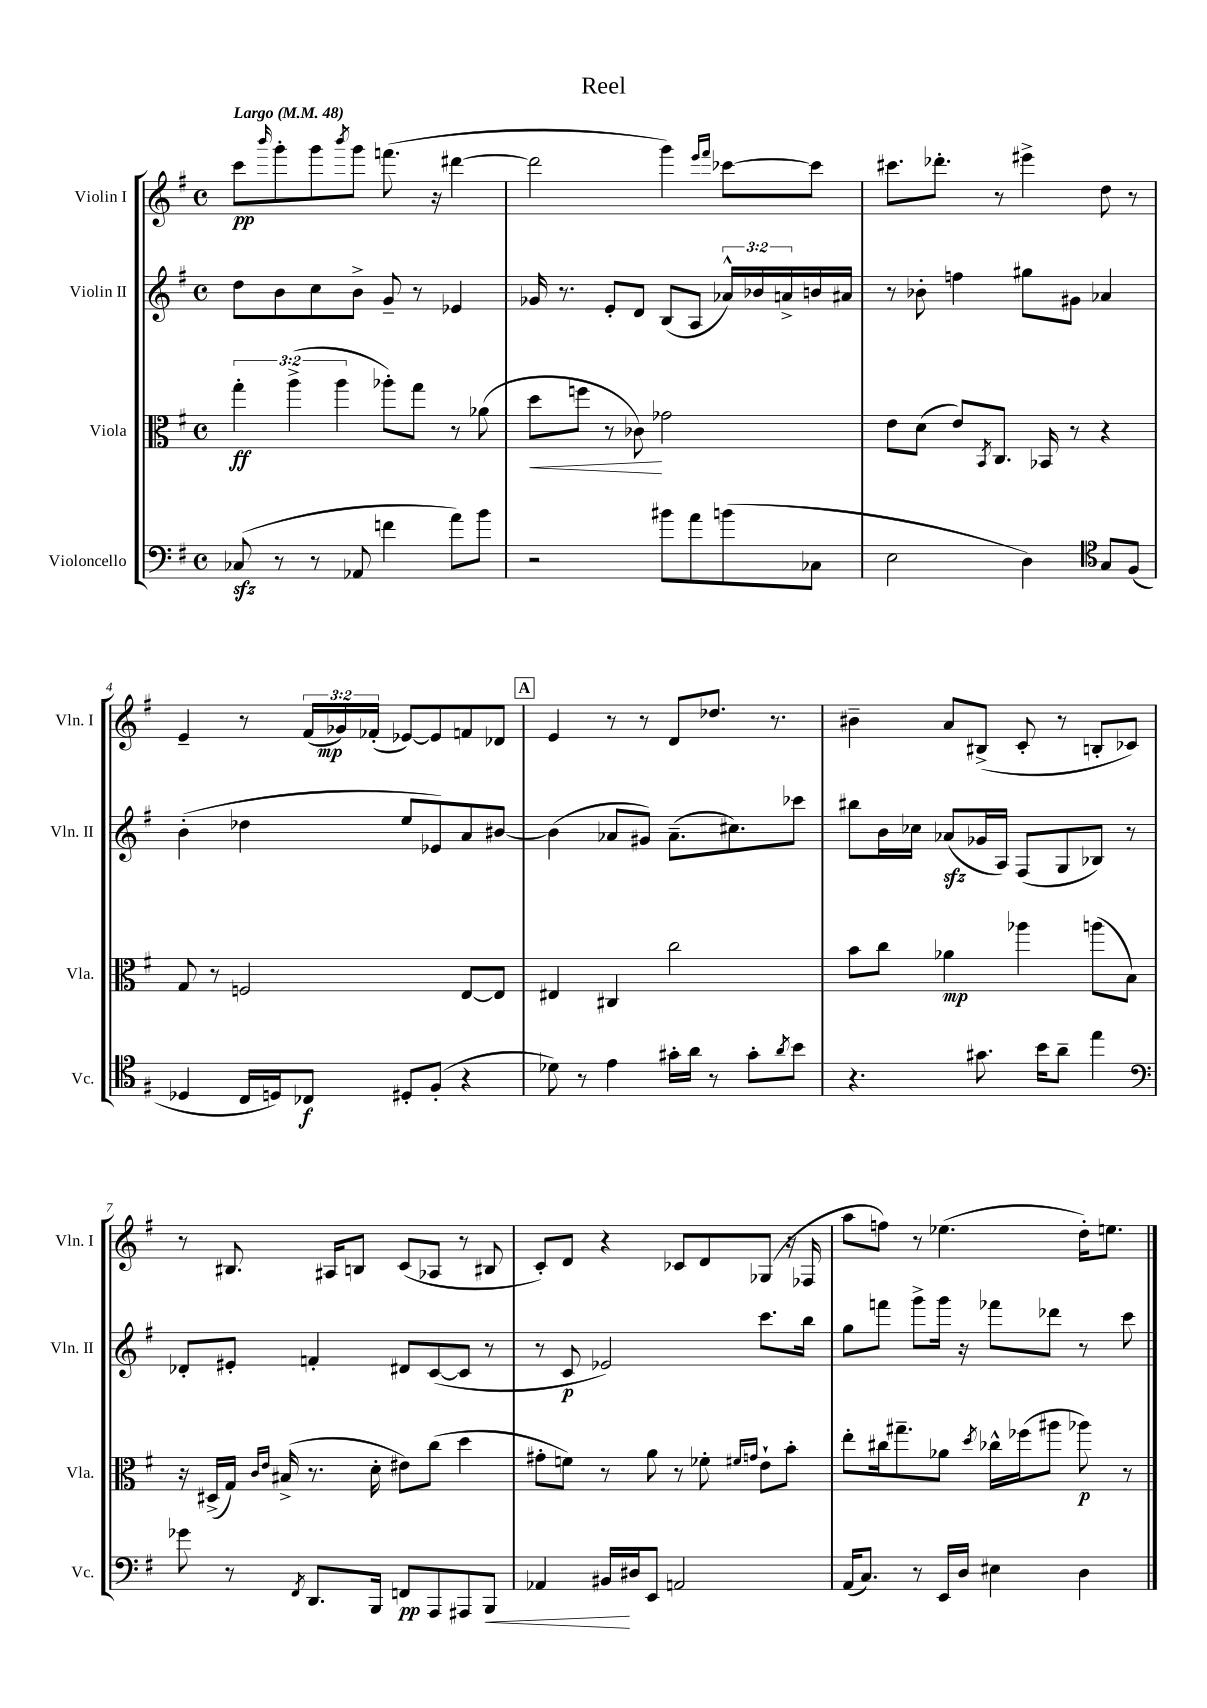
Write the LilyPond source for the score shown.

\header { title = "Reel" }
<<
\new StaffGroup <<
\new Staff = "s0" \with { instrumentName = "Violin I" shortInstrumentName = "Vln. I" } {
    \clef treble \key g \major \defaultTimeSignature \time 4/4 \override Staff.TupletNumber.text = #tuplet-number::calc-fraction-text \tempo "Largo" 4 = 48
    c'''8\pp \grace { b'''16 } g'''8-. g'''8 \acciaccatura { b'''8 } g'''8 f'''8.( r16 dis'''4~ |
    dis'''2 g'''4) \grace { e'''16 fis'''16 } ces'''8~ ces'''8 |
    cis'''8. des'''8.-. r8 eis'''4-> d''8 r8 |
    e'4-- r8 \tuplet 3/2 { fis'16( ges'16\mp) fes'16-.( } ees'8~) ees'8 f'8 des'8 |
    \mark \markup { \box "A" } e'4 r8 r8 d'8 des''8. r8. |
    bis'4-- a'8 bis8->( c'8-. r8 b8-. ces'8) |
    r8 bis8. ais16 b8 c'8( aes8 r8 bis8 |
    c'8-.) d'8 r4 ces'8 d'8 ges8( r16 fes16 |
    a''8 f''8) r8 ees''4.( d''16-.) e''8. \bar "|." |
}
\new Staff = "s1" \with { instrumentName = "Violin II" shortInstrumentName = "Vln. II" } {
    \clef treble \key g \major \defaultTimeSignature \time 4/4 \override Staff.TupletNumber.text = #tuplet-number::calc-fraction-text
    d''8 b'8 c''8 b'8-> g'8-- r8 ees'4 |
    ges'16 r8. e'8-. d'8 b8( a8 \tuplet 3/2 { aes'16-^) bes'16 a'16-> } b'16 ais'16 |
    r8 bes'8-. f''4 gis''8 gis'8 aes'4 |
    b'4-.( des''4 e''8 ees'8) a'8 bis'8~ |
    \mark \markup { \box "A" } bis'4( aes'8 gis'8) aes'8.--( cis''8.) ces'''8 |
    bis''8 b'16 ces''16 aes'8\sfz( ges'16 a16) fis8( g8 bes8) r8 |
    des'8-. eis'8-. f'4-. dis'8 c'8~( c'8 r8 |
    r8 c'8\p ees'2) c'''8. b''16 |
    g''8 f'''8 g'''8-> g'''16 r16 fes'''8 des'''8 r8 c'''8 \bar "|." |
}
\new Staff = "s2" \with { instrumentName = "Viola" shortInstrumentName = "Vla." } {
    \clef alto \key g \major \defaultTimeSignature \time 4/4 \override Staff.TupletNumber.text = #tuplet-number::calc-fraction-text
    \tuplet 3/2 { g''4-.\ff a''4->( a''4 } aes''8-.) g''8 r8 aes'8( |
    d''8\< f''8 r8 ces'8\!) ges'2 |
    e'8 d'8( e'8) \acciaccatura { b,8 } c8. bes,16 r8 r4 |
    g8 r8 f2 e8~ e8 |
    \mark \markup { \box "A" } eis4 cis4 c''2 |
    b'8 c''8 aes'4\mp aes''4 a''8( b8) |
    r16 dis16->( g16) \grace { c'16 e'16 } bis16->( r8. d'16-. eis'8) c''8( d''4 |
    gis'8-. f'8) r8 a'8 r8 fes'8-. \grace { fis'16 g'16 } e'8-! b'8-. |
    e''8-. cis''16 gis''8.-- aes'8 \acciaccatura { d''8 } ces''16-^ fes''16( ais''8 aes''8\p) r8 \bar "|." |
}
\new Staff = "s3" \with { instrumentName = "Violoncello" shortInstrumentName = "Vc." } {
    \clef bass \key g \major \defaultTimeSignature \time 4/4
    ces8\sfz( r8 r8 aes,8 f'4 a'8) b'8 |
    r2 bis'8 a'8 b'8( ces8 |
    e2 d4) \clef tenor g8 fis8( |
    des4 c16 d16) ces8\f dis8-. fis8-.( r4 |
    \mark \markup { \box "A" } des'8) r8 e'4 gis'16-. a'16 r8 gis'8-. \acciaccatura { a'8 } b'8 |
    r4. gis'8. b'16 a'8-- e''4 |
    \clef bass ges'8 r8 \acciaccatura { fis,8 } d,8. b,,16 f,8\pp a,,8 ais,,8 b,,8\< |
    aes,4 bis,16\! dis16 e,8 a,2 |
    a,16( c8.) r8 e,16 d16 eis4 d4 \bar "|." |
}
>>
>>
